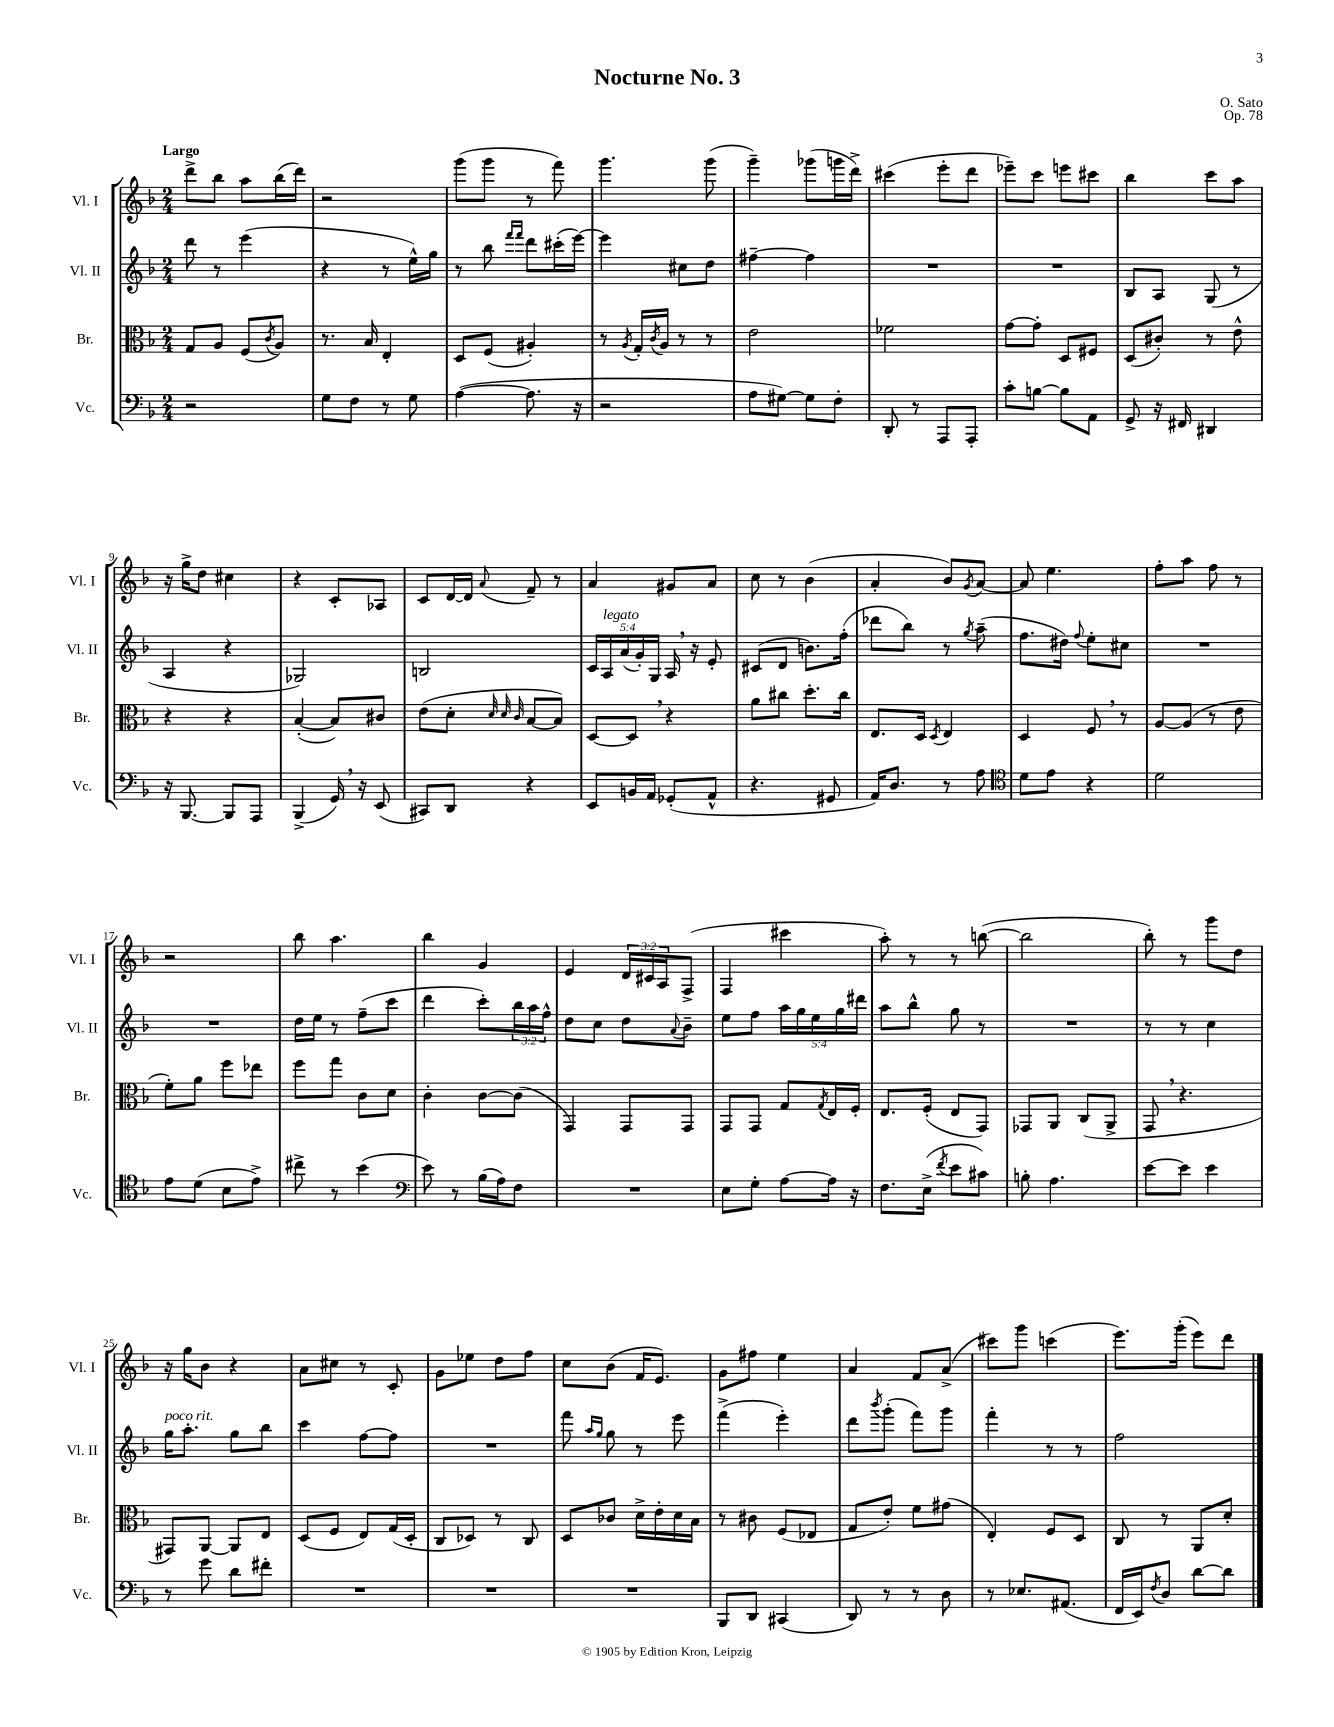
\header { title = "Nocturne No. 3" composer = "O. Sato" opus = "Op. 78" }
<<
\new StaffGroup <<
\new Staff = "s0" \with { instrumentName = "Vl. I" shortInstrumentName = "Vl. I" } {
    \clef treble \key f \major \numericTimeSignature \time 2/4 \override Staff.TupletNumber.text = #tuplet-number::calc-fraction-text \tempo "Largo"
    d'''8-> bes''8 a''8 bes''16( d'''16) |
    r2 |
    g'''8( g'''8 r8 f'''8) |
    g'''4. g'''8( |
    g'''4--) ges'''8( g'''16 d'''16->) |
    cis'''4( e'''8-. d'''8 |
    ees'''8--) c'''8 e'''8 cis'''8 |
    bes''4 c'''8 a''8 |
    r16 g''16-> d''8 cis''4 |
    r4 c'8-. aes8 |
    c'8 d'16~ d'16 \appoggiatura { a'8 } f'8-- r8 |
    a'4 gis'8 a'8 |
    c''8 r8 bes'4( |
    a'4-. bes'8) \acciaccatura { g'8 } a'8~ |
    a'8 e''4. |
    f''8-. a''8 f''8 r8 |
    r2 |
    bes''8 a''4. |
    bes''4 g'4 |
    e'4 \tuplet 3/2 { d'16 cis'16 a16 } f8->( |
    f4 cis'''4 |
    a''8-.) r8 r8 b''8~( |
    b''2 |
    bes''8-.) r8 g'''8 d''8 |
    r16 g''16 bes'8 r4 |
    a'8 cis''8 r8 c'8-. |
    g'8 ees''8 d''8 f''8 |
    c''8 bes'8( f'16 e'8.) |
    g'8 fis''8 e''4 |
    a'4 f'8 a'8->( |
    cis'''8) g'''8 c'''4( |
    e'''8.) g'''16-.( e'''8) d'''8 \bar "|." |
}
\new Staff = "s1" \with { instrumentName = "Vl. II" shortInstrumentName = "Vl. II" } {
    \clef treble \key f \major \numericTimeSignature \time 2/4 \override Staff.TupletNumber.text = #tuplet-number::calc-fraction-text
    d'''8 r8 e'''4( |
    r4 r8 e''16-^) g''16 |
    r8 bes''8 \grace { f'''16 f'''16 } d'''8 cis'''16-.( e'''16~) |
    e'''4 cis''8 d''8 |
    fis''4~-- fis''4 |
    R2 |
    R2 |
    bes8 a8 g8( r8 |
    a4 r4 |
    ges2) |
    b2 |
    \tuplet 5/4 { c'16 a16^\markup { \italic "legato" } a'16( g'16-.) g16 } a16 \breathe r16 e'8-. |
    cis'8( d'8 b'8.) f''16-.( |
    des'''8 bes''8) r8 \acciaccatura { g''8 } a''8--( |
    f''8. dis''16) \appoggiatura { f''8 } e''8-. cis''8 |
    R2 |
    R2 |
    d''16 e''16 r8 f''8--( c'''8 |
    d'''4 c'''8-.) \tuplet 3/2 { bes''16 a''16 f''16-^ } |
    d''8 c''8 d''8 \appoggiatura { a'8 } bes'8-- |
    e''8 f''8 \tuplet 5/4 { a''16 g''16 e''16 g''16 dis'''16 } |
    a''8 bes''8-^ g''8 r8 |
    R2 |
    r8 r8 c''4 |
    g''16^\markup { \italic "poco rit." } a''8.-. g''8 bes''8 |
    c'''4 f''8~ f''8 |
    R2 |
    f'''8 \grace { a''16 g''16 } g''8 r8 e'''8 |
    f'''4->( e'''4-.) |
    d'''8 \acciaccatura { bes'''8 } g'''8-.( f'''8) g'''8 |
    f'''4-. r8 r8 |
    f''2 \bar "|." |
}
\new Staff = "s2" \with { instrumentName = "Br." shortInstrumentName = "Br." } {
    \clef alto \key f \major \numericTimeSignature \time 2/4
    g8 a8 f8( \acciaccatura { c'8 } a8) |
    r8. bes16 e4-. |
    d8 f8( ais4-.) |
    r8 \acciaccatura { a8 } g16-. \acciaccatura { c'8 } a16 r8 r8 |
    e'2 |
    fes'2 |
    g'8~ g'8-. d8 fis8 |
    d8( cis'8-.) r8 e'8-^ |
    r4 r4 |
    bes4~-.( bes8) cis'8 |
    e'8( d'8-. \grace { d'32 d'32 c'32 } bes8~ bes8) |
    d8~ d8 \breathe r4 |
    a'8 cis''8 d''8.-. cis''16 |
    e8. d16 \acciaccatura { d8 } e4 |
    d4 f8 \breathe r8 |
    a8~ a8( r8 e'8 |
    f'8-.) a'8 f''8 ees''8 |
    f''8 g''8 c'8 d'8 |
    c'4-. c'8~ c'8( |
    g,4) g,8 g,8 |
    g,8 g,8 g8 \acciaccatura { g8 } e16 f16-. |
    e8. f16-.( e8 g,8) |
    ges,8 a,8 c8( a,8-> |
    g,8 \breathe r4. |
    gis,8) a,8~ a,8 e8 |
    d8( f8 e8) g16( d16-. |
    c8 des8) r8 c8 |
    d8 ces'8 d'16-> e'16-. d'16 bes16 |
    r8 cis'8 f8( ees8 |
    g8 e'8-.) f'8 gis'8( |
    e4-.) f8 d8 |
    c8 r8 a,8 d'8-. \bar "|." |
}
\new Staff = "s3" \with { instrumentName = "Vc." shortInstrumentName = "Vc." } {
    \clef bass \key f \major \numericTimeSignature \time 2/4
    r2 |
    g8 f8 r8 g8 |
    a4~( a8. r16 |
    r2 |
    a8 gis8~) gis8 f8-. |
    d,8-. r8 a,,8 a,,8-. |
    c'8-. b8~ b8 a,8 |
    g,8-> r16 fis,16 dis,4 |
    r16 bes,,8.~ bes,,8 a,,8 |
    bes,,4->( g,16) \breathe r16 e,8( |
    cis,8) d,8 r4 |
    e,8 b,16 a,16 ges,8-.( a,8-^ |
    r4. gis,8 |
    a,16) d8. r8 a8 |
    \clef tenor d'8 e'8 r4 |
    d'2 |
    e'8 d'8( bes8 e'8->) |
    cis''8-> r8 bes'4( |
    \clef bass e'8) r8 bes16( a16) f8 |
    R2 |
    e8 g8-. a8~ a16 r16 |
    f8. e16->( \acciaccatura { f'8 } e'8 cis'8) |
    b8-. a4. |
    e'8~ e'8 e'4 |
    r8 g'8 d'8 fis'8-. |
    R2 |
    R2 |
    R2 |
    bes,,8 d,8 cis,4( |
    d,8) r8 r8 d8 |
    r8 ees8. ais,8.( |
    f,16 e,16) \acciaccatura { f8 } d8 d'8~ d'8 \bar "|." |
}
>>
>>
